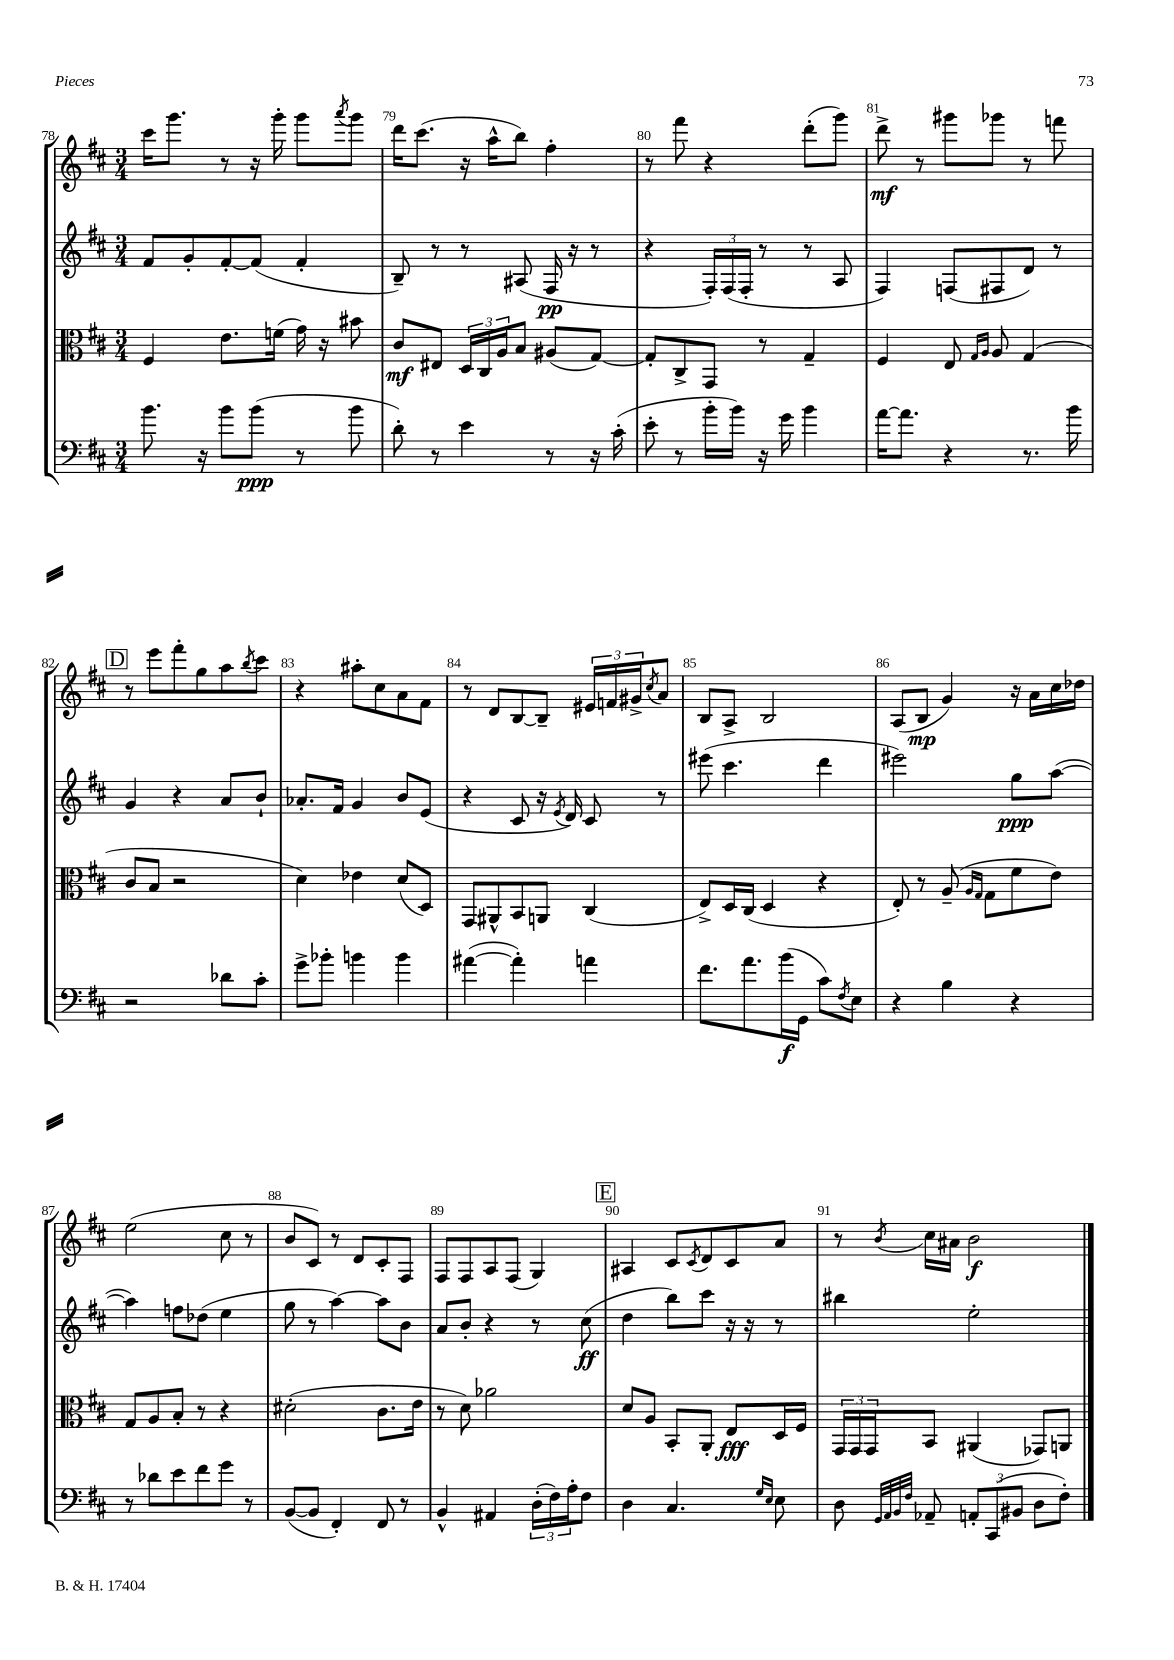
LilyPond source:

<<
\new StaffGroup <<
\new Staff = "s0" {
    \clef treble \key d \major \numericTimeSignature \time 3/4
    cis'''16 g'''8. r8 r16 g'''16-. g'''8 \acciaccatura { a'''8 } g'''8 |
    d'''16 cis'''8.( r16 a''16-^ b''8) fis''4-. |
    r8 fis'''8 r4 d'''8-.( g'''8) |
    d'''8->\mf r8 gis'''8 ges'''8 r8 f'''8 |
    \mark \markup { \box "D" } r8 e'''8 fis'''8-. g''8 a''8 \acciaccatura { b''8 } cis'''8 |
    r4 ais''8-. cis''8 a'8 fis'8 |
    r8 d'8 b8~ b8-- \tuplet 3/2 { eis'16 f'16 gis'16-> } \acciaccatura { cis''8 } a'8 |
    b8 a8-> b2 |
    a8( b8\mp g'4) r16 a'16 cis''16 des''16 |
    e''2( cis''8 r8 |
    b'8 cis'8) r8 d'8 cis'8-. fis8 |
    fis8 fis8 a8 fis8( g4) |
    \mark \markup { \box "E" } ais4 cis'8 \acciaccatura { cis'8 } d'8 cis'8 a'8 |
    r8 \acciaccatura { b'8 } cis''16 ais'16 b'2\f \bar "|." |
}
\new Staff = "s1" {
    \clef treble \key d \major \numericTimeSignature \time 3/4
    fis'8 g'8-. fis'8~-. fis'8( fis'4-. |
    b8--) r8 r8 ais8( fis16\pp r16 r8 |
    r4 \tuplet 3/2 { fis16-.) fis16( fis16-. } r8 r8 a8 |
    fis4) f8( fis8 d'8) r8 |
    \mark \markup { \box "D" } g'4 r4 a'8 b'8-! |
    aes'8.-. fis'16 g'4 b'8 e'8( |
    r4 cis'8 r16 \acciaccatura { e'8 } d'16) cis'8 r8 |
    eis'''8( cis'''4. d'''4 |
    eis'''2) g''8\ppp a''8~( |
    a''4) f''8 des''8( e''4 |
    g''8 r8 a''4~) a''8 b'8 |
    a'8 b'8-. r4 r8 cis''8\ff( |
    \mark \markup { \box "E" } d''4 b''8) cis'''8 r16 r16 r8 |
    bis''4 e''2-. \bar "|." |
}
\new Staff = "s2" {
    \clef alto \key d \major \numericTimeSignature \time 3/4
    fis4 e'8. f'16( g'16) r16 bis'8 |
    cis'8\mf eis8 \tuplet 3/2 { d16 cis16 a16 } b8 ais8( g8~) |
    g8-. cis8-> g,8 r8 g4-- |
    fis4 e8 \grace { g16 a16 } a8 g4( |
    \mark \markup { \box "D" } cis'8 b8 r2 |
    d'4) ees'4 d'8( d8) |
    g,8 ais,8-^ b,8 a,8 cis4( |
    e8->) d16 cis16( d4 r4 |
    e8-.) r8 a8--( \grace { a16 g16 } g8 fis'8 e'8) |
    g8 a8 b8-. r8 r4 |
    dis'2-.( cis'8. e'16 |
    r8 d'8) aes'2 |
    \mark \markup { \box "E" } d'8 a8 b,8-. a,8-. e8\fff d16 fis16 |
    \tuplet 3/2 { g,16 g,16 g,16 } b,8 ais,4( ges,8) a,8 \bar "|." |
}
\new Staff = "s3" {
    \clef bass \key d \major \numericTimeSignature \time 3/4
    b'8. r16 b'8 b'8\ppp( r8 b'8 |
    d'8-.) r8 e'4 r8 r16 cis'16-.( |
    e'8-. r8 b'16-. b'16) r16 g'16 b'4 |
    a'16~ a'8. r4 r8. b'16 |
    \mark \markup { \box "D" } r2 des'8 cis'8-. |
    g'8-> bes'8-. b'4 b'4 |
    ais'4~( ais'4-.) a'4 |
    fis'8. a'8. b'16\f( g,16 cis'8) \acciaccatura { fis8 } e8 |
    r4 b4 r4 |
    r8 des'8 e'8 fis'8 g'8 r8 |
    b,8~( b,8 fis,4-.) fis,8 r8 |
    b,4-^ ais,4 \tuplet 3/2 { d16-.( fis16) a16-. } fis8 |
    \mark \markup { \box "E" } d4 cis4. \grace { g16 e16 } e8 |
    d8 \grace { g,32 a,32 b,32 fis32 } aes,8-- \tuplet 3/2 { a,8-. cis,8( bis,8 } d8 fis8-.) \bar "|." |
}
>>
>>
\layout { \context { \Score currentBarNumber = #78 \override BarNumber.break-visibility = ##(#f #t #t) barNumberVisibility = #all-bar-numbers-visible } }
